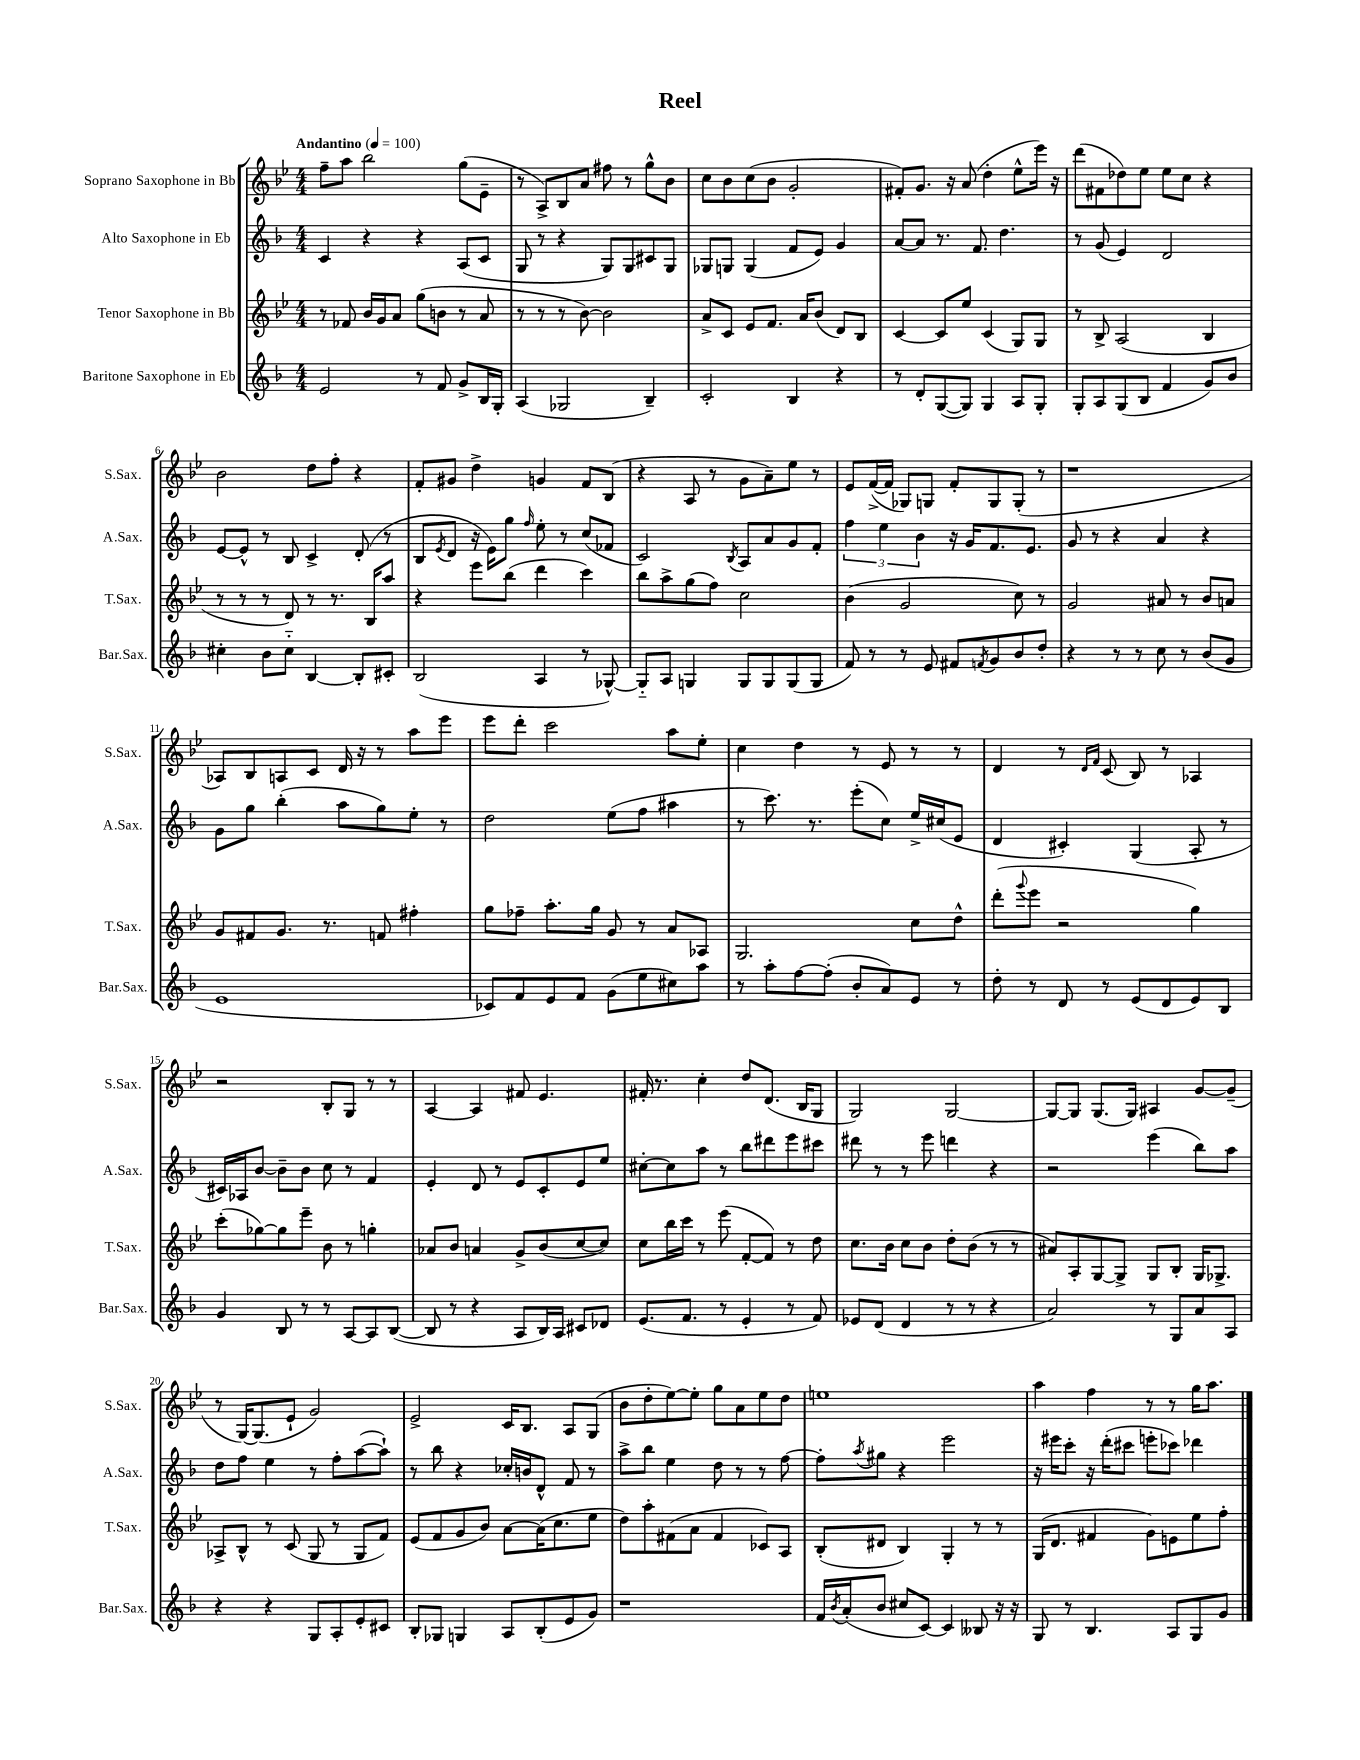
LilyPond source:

\header { title = "Reel" }
<<
\new StaffGroup <<
\new Staff = "s0" \with { instrumentName = "Soprano Saxophone in Bb" shortInstrumentName = "S.Sax." } {
    \clef treble \key bes \major \numericTimeSignature \time 4/4 \tempo "Andantino" 4 = 100
    f''8-- a''8 bes''2 g''8( ees'8-- |
    r8 a8->) bes8 a'8 fis''8 r8 g''8-^ bes'8 |
    c''8 bes'8 c''8( bes'8 g'2-. |
    fis'8-.) g'8. r16 a'8( d''4-. ees''8-^ ees'''16) r16 |
    d'''8( fis'8 des''8) ees''8 ees''8 c''8 r4 |
    bes'2 d''8 f''8-. r4 |
    f'8-. gis'8 d''4-> g'4 f'8 bes8( |
    r4 a8 r8 g'8 a'8--) ees''8 r8 |
    ees'8 f'16~->( f'16 ges8) g8 f'8-. g8 g8-.( r8 |
    r1 |
    aes8) bes8 a8 c'8 d'16 r16 r8 a''8 ees'''8 |
    ees'''8 d'''8-. c'''2 a''8 ees''8-. |
    c''4 d''4 r8 ees'8 r8 r8 |
    d'4 r8 \grace { d'16 f'16 } c'8( bes8) r8 aes4 |
    r2 bes8-. g8 r8 r8 |
    a4~ a4 fis'8 ees'4. |
    fis'16-. r8. c''4-. d''8 d'8.( bes16 g8 |
    g2) g2~ |
    g8~ g8 g8.( g16) ais4 g'8~ g'8--( |
    r8 g16~) g8.( ees'8-! g'2) |
    ees'2-> c'16 bes8. a8 g8( |
    bes'8 d''8-. ees''8~) ees''8-. g''8 a'8 ees''8 d''8 |
    e''1 |
    a''4 f''4 r8 r8 g''16 a''8. \bar "|." |
}
\new Staff = "s1" \with { instrumentName = "Alto Saxophone in Eb" shortInstrumentName = "A.Sax." } {
    \clef treble \key f \major \numericTimeSignature \time 4/4
    c'4 r4 r4 a8( c'8 |
    g8 r8 r4 g8) g8 cis'8 g8 |
    ges8 g8 g4( f'8 e'8) g'4 |
    a'8~ a'8 r8. f'8. d''4. |
    r8 g'8( e'4) d'2 |
    e'8~ e'8-^ r8 bes8 c'4-> d'8-.( r8 |
    bes8 \acciaccatura { e'8 } d'8 r16 e'16) g''8 \grace { f''16 } e''8-. r8 c''8( fes'8 |
    c'2) \acciaccatura { bes8 } a8 a'8 g'8 f'8-. |
    \tuplet 3/2 { f''4 e''4 bes'4 } r16 g'16 f'8. e'8. |
    g'8 r8 r4 a'4 r4 |
    g'8 g''8 bes''4-.( a''8 g''8) e''8-. r8 |
    d''2 e''8( f''8 ais''4 |
    r8 c'''8.) r8. e'''8-.( c''8) e''16-> cis''16( e'8 |
    d'4 cis'4-.) g4( a8-. r8 |
    cis'16) aes16 bes'8~ bes'8-- bes'8 c''8 r8 f'4 |
    e'4-. d'8 r8 e'8 c'8-. e'8 e''8 |
    cis''8~-. cis''8 a''8 r8 bes''8 dis'''8 e'''8 cis'''8 |
    dis'''8 r8 r8 e'''8 d'''4 r4 |
    r2 e'''4( bes''8) a''8 |
    d''8 f''8 e''4 r8 f''8-. a''8~( a''8-!) |
    r8 bes''8 r4 ces''16-. b'16 d'8-^ f'8 r8 |
    a''8-> bes''8 e''4 d''8 r8 r8 f''8~ |
    f''8-. \acciaccatura { a''8 } gis''8 r4 e'''2 |
    r16 eis'''16 c'''8-. r16 d'''16-.( cis'''8 e'''8-. ces'''8) des'''4 \bar "|." |
}
\new Staff = "s2" \with { instrumentName = "Tenor Saxophone in Bb" shortInstrumentName = "T.Sax." } {
    \clef treble \key bes \major \numericTimeSignature \time 4/4
    r8 fes'8 bes'16 g'16 a'8 g''8( b'8 r8 a'8 |
    r8 r8 r8 bes'8~) bes'2 |
    a'8-> c'8 ees'8 f'8. a'16 bes'8( d'8) bes8 |
    c'4~ c'8 ees''8 c'4( g8) g8 |
    r8 bes8-> a2( bes4 |
    r8 r8 r8 d'8) r8 r8. bes16 a''8 |
    r4 ees'''8 bes''8( d'''4 c'''4) |
    bes''8 a''8-> g''8( f''8) c''2 |
    bes'4( g'2 c''8) r8 |
    g'2 ais'8 r8 bes'8 a'8 |
    g'8 fis'8 g'8. r8. f'8 fis''4-. |
    g''8 fes''8-- a''8.-. g''16 g'8 r8 a'8 aes8 |
    g2. c''8 d''8-^ |
    d'''8-.( \appoggiatura { g'''8 } ees'''8 r2 g''4) |
    c'''8-.( ges''8~) ges''8 ees'''8-- bes'8 r8 g''4-. |
    aes'8 bes'8 a'4 g'8-> bes'8( c''8~ c''8) |
    c''8 bes''16 c'''16 r8 ees'''8( f'8~-. f'8) r8 d''8 |
    c''8. bes'16 c''8 bes'8 d''8-. bes'8( r8 r8 |
    ais'8) a8-. g8~ g8-> g8 bes8-. g16 ges8.-> |
    aes8-> bes8-^ r8 c'8( g8 r8 g8 f'8) |
    ees'8( f'8 g'8 bes'8) a'8~ a'16( c''8. ees''8 |
    d''8) a''8-. fis'8( a'8 fis'4 ces'8) a8 |
    bes8-.( dis'8 bes4) g4-. r8 r8 |
    g16( d'8. fis'4 g'8) e'8 ees''8 f''8-. \bar "|." |
}
\new Staff = "s3" \with { instrumentName = "Baritone Saxophone in Eb" shortInstrumentName = "Bar.Sax." } {
    \clef treble \key f \major \numericTimeSignature \time 4/4
    e'2 r8 f'8 g'8-> bes16 g16-. |
    a4( ges2 bes4--) |
    c'2-. bes4 r4 |
    r8 d'8-. g8~( g8) g4 a8 g8-. |
    g8-. a8 g8( bes8 f'4 g'8) bes'8 |
    cis''4-. bes'8 cis''8-_ bes4~ bes8-. cis'8-. |
    bes2( a4 r8 ges8~-^) |
    ges8-_ a8 g4 g8 g8 g8( g8 |
    f'8) r8 r8 e'8 fis'8 \acciaccatura { f'8 } g'8 bes'8 d''8-. |
    r4 r8 r8 c''8 r8 bes'8( g'8 |
    e'1 |
    ces'8) f'8 e'8 f'8 g'8( e''8 cis''8) a''8 |
    r8 a''8-. f''8~ f''8-.( bes'8-. a'8) e'8 r8 |
    d''8-. r8 d'8 r8 e'8( d'8 e'8) bes8 |
    g'4 bes8 r8 r8 a8~ a8 bes8~( |
    bes8 r8 r4 a8 bes16) a16 cis'8 des'8 |
    e'8.( f'8. r8 e'4-. r8 f'8) |
    ees'8 d'8( d'4 r8 r8 r4 |
    a'2) r8 g8 a'8 a8 |
    r4 r4 g8 a8-. e'8-. cis'8 |
    bes8-. ges8 g4 a8 bes8-.( e'8 g'8) |
    r1 |
    f'16 \acciaccatura { bes'8 } a'16-.( bes'8 cis''8 c'8~) c'4 beses8 r16 r16 |
    g8 r8 bes4. a8 g8 g'8 \bar "|." |
}
>>
>>
